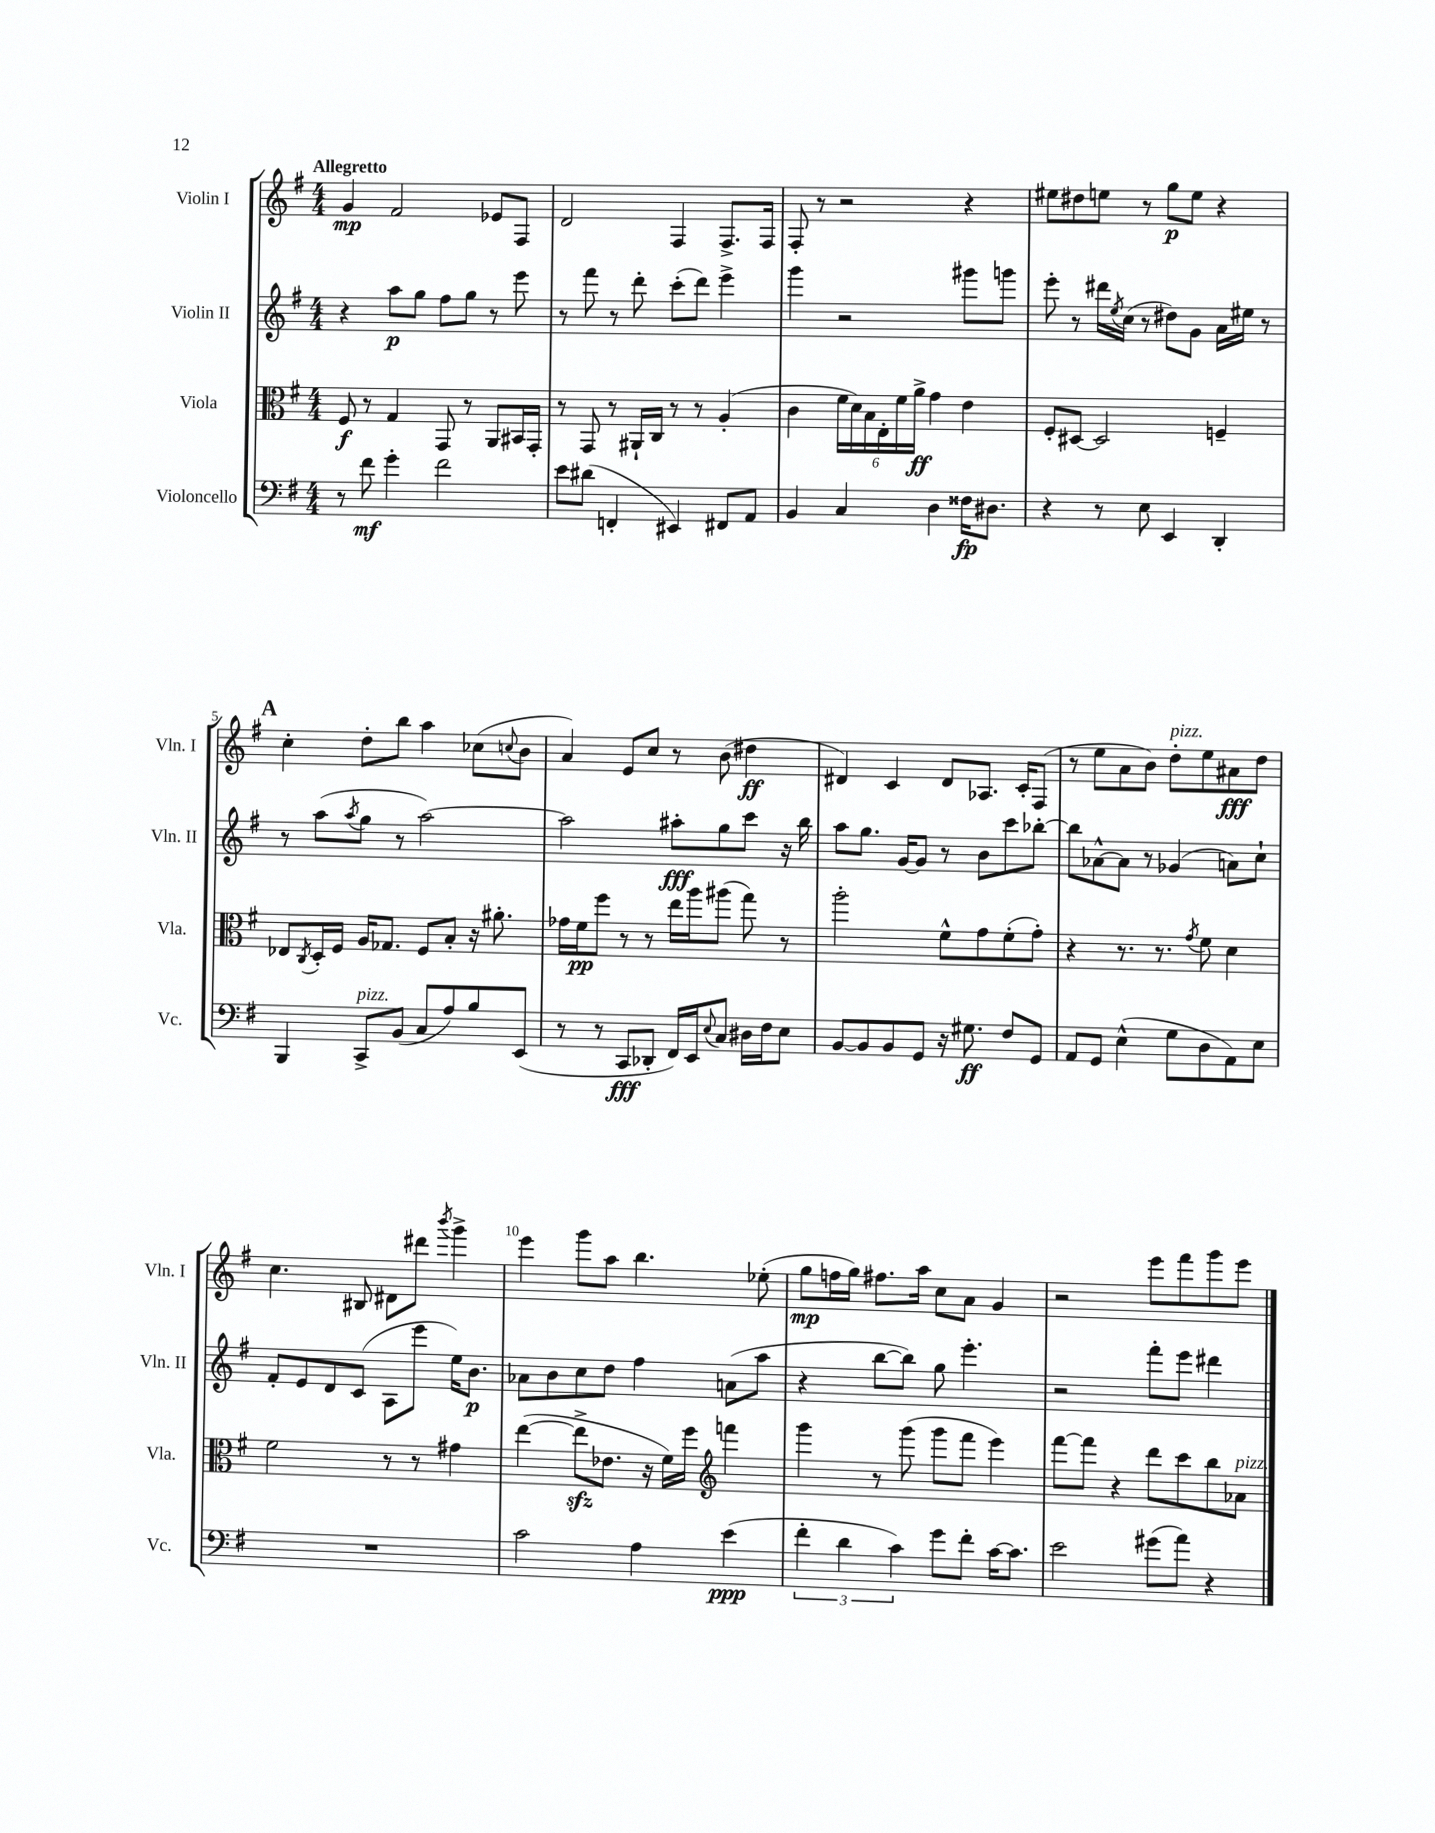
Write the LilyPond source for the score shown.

<<
\new StaffGroup <<
\new Staff = "s0" \with { instrumentName = "Violin I" shortInstrumentName = "Vln. I" } {
    \clef treble \key g \major \numericTimeSignature \time 4/4 \tempo "Allegretto"
    g'4\mp fis'2 ees'8 fis8 |
    d'2 fis4 fis8.-> fis16 |
    fis8-. r8 r2 r4 |
    eis''8 dis''8 e''8 r8 g''8\p e''8 r4 |
    \mark \markup { \bold "A" } c''4-. d''8-. b''8 a''4 ces''8( \appoggiatura { c''8 } b'8 |
    a'4) e'8 c''8 r8 b'8( dis''4\ff |
    dis'4) c'4 dis'8 aes8. c'16-. fis8( |
    r8 e''8 a'8 b'8) d''8-.^\markup { \italic "pizz." } e''8 ais'8\fff d''8 |
    c''4. bis8 dis'8 dis'''8 \acciaccatura { b'''8 } g'''4-> |
    e'''4 g'''8 a''8 b''4. ees''8-.( |
    g''8\mp f''16 g''16) fis''8. a''16 c''8 a'8 g'4 |
    r2 e'''8 fis'''8 g'''8 e'''8 \bar "|." |
}
\new Staff = "s1" \with { instrumentName = "Violin II" shortInstrumentName = "Vln. II" } {
    \clef treble \key g \major \numericTimeSignature \time 4/4
    r4 a''8\p g''8 fis''8 g''8 r8 e'''8 |
    r8 fis'''8 r8 d'''8-. c'''8-.( d'''8) e'''4-> |
    g'''4 r2 gis'''8 g'''8 |
    e'''8-. r8 dis'''16 \acciaccatura { e''8 } c''16( r8 dis''8) g'8 a'16 eis''16 r8 |
    \mark \markup { \bold "A" } r8 a''8( \acciaccatura { a''8 } g''8 r8 a''2~) |
    a''2 ais''8-.\fff g''8 c'''8 r16 b''16 |
    a''8 g''8. g'16~ g'8 r8 b'8 c'''8 bes''8~-. |
    bes''8 aes'8~-^ aes'8 r8 ges'4( a'8) c''8-! |
    fis'8-. e'8 d'8 c'8( a8 e'''8 e''16) b'8.\p |
    aes'8 b'8 c''8 d''8 fis''4 a'8( a''8 |
    r4 b''8~ b''8) g''8 e'''4.-. |
    r2 fis'''8-. e'''8 dis'''4 \bar "|." |
}
\new Staff = "s2" \with { instrumentName = "Viola" shortInstrumentName = "Vla." } {
    \clef alto \key g \major \numericTimeSignature \time 4/4
    fis8\f r8 g4 g,8 r8 a,8 bis,16 g,16-. |
    r8 g,8 r8 ais,16-! c16 r8 r8 a4-.( |
    c'4 \tuplet 6/4 { fis'16 d'16) b16 e16-. fis'16 a'16->\ff } g'4 e'4 |
    fis8-. dis8~ dis2 f4-- |
    \mark \markup { \bold "A" } ees8 \acciaccatura { c8 } d16-. fis16 a16 ges8. fis8 b8-. r16 ais'8.-. |
    ges'16 fis'16\pp fis''8 r8 r8 e''16 a''16 ais''8( g''8) r8 |
    a''2-. fis'8-^ g'8 fis'8-.( g'8-.) |
    r4 r8. r8. \acciaccatura { g'8 } fis'8 d'4 |
    fis'2 r8 r8 gis'4 |
    e''4~( e''8->\sfz ees'8. r16 fis'16) fis''16 \clef treble f'''4 |
    g'''4 r8 g'''8( g'''8 fis'''8 e'''4) |
    fis'''8~ fis'''8 r4 d'''8 c'''8 b''8 aes'8^\markup { \italic "pizz." } \bar "|." |
}
\new Staff = "s3" \with { instrumentName = "Violoncello" shortInstrumentName = "Vc." } {
    \clef bass \key g \major \numericTimeSignature \time 4/4
    r8 fis'8\mf g'4-. fis'2 |
    e'8 dis'8( f,4-. eis,4) fis,8 a,8 |
    b,4 c4 d4 fisis16\fp dis8. |
    r4 r8 e8 e,4 d,4-. |
    \mark \markup { \bold "A" } b,,4 c,8->^\markup { \italic "pizz." } b,8( c8 a8) b8 e,8( |
    r8 r8 c,8\fff des,8-. fis,16) e,16 \appoggiatura { e8 } c8 dis16 fis16 e8 |
    b,8~ b,8 b,8 g,8 r16 gis8.\ff fis8 g,8 |
    a,8 g,8 e4-^( g8 d8 a,8) e8 |
    R1 |
    c'2 a4 e'4\ppp( |
    \tuplet 3/2 { fis'4-. d'4 c'4) } g'8 fis'8-. c'16~ c'8. |
    e'2 gis'8( a'8) r4 \bar "|." |
}
>>
>>
\layout { \context { \Score \override BarNumber.break-visibility = ##(#f #t #t) barNumberVisibility = #(every-nth-bar-number-visible 5) } }
